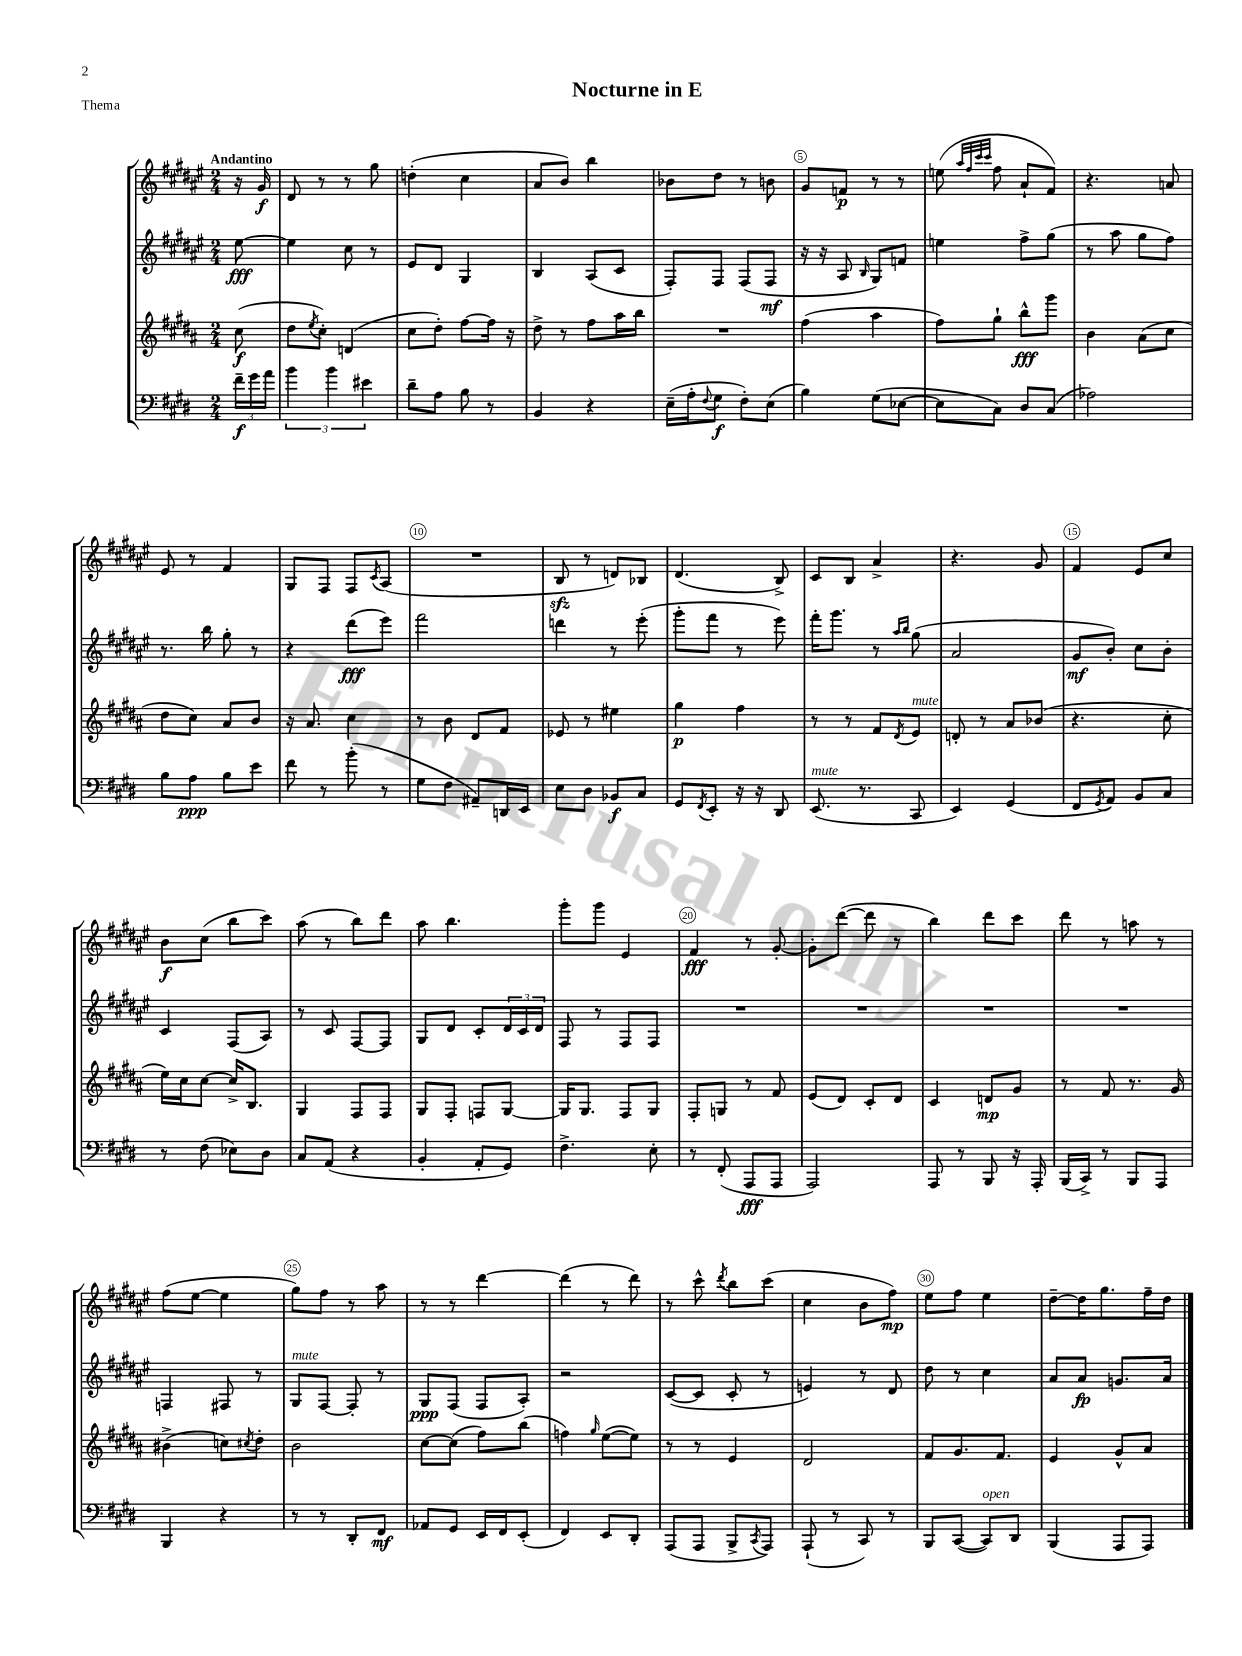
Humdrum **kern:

**kern	**kern	**kern	**kern
*staff4	*staff3	*staff2	*staff1
*clefF4	*clefG2	*clefG2	*clefG2
*k[f#c#g#d#]	*k[f#c#g#d#a#]	*k[f#c#g#d#a#e#]	*k[f#c#g#d#a#e#]
*M2/4	*M2/4	*M2/4	*M2/4
24f#~\LL	(8cc#\	[8ee#\	16r
24g#\	.	.	.
.	.	.	16g#/
24a\JJ	.	.	.
=	=	=	=
6b\	8dd#\L	4ee#\]	8d#/
.	8qee/	.	.
.	8cc#'\J)	.	8r
6b\	.	.	.
.	(4d/	8cc#\	8r
6e#\	.	.	.
.	.	8r	8gg#\
=	=	=	=
8d#~\L	8cc#\L	8e#/L	(4dd'\
8A\J	8dd#'\J)	8d#/J	.
8B\	[8ff#\L	4G#/	4cc#\
8r	16ff#\]Jk	.	.
.	16r	.	.
=	=	=	=
4BB/	8dd#^\	4B/	8a#/L
.	8r	.	8b/J)
4r	8ff#\L	(8A#/L	4bb\
.	16aa#\L	8c#/J	.
.	16bb\JJ	.	.
=	=	=	=
(16E~\LL	2r	8F#'/L)	8b-\L
16A'\J	.	.	.
8qqF#/	.	.	.
8G#\J	.	8F#/J	8dd#\J
8F#'\L)	.	(8F#/L	8r
(8E\J	.	8F#/J	8b\
=	=	=	=
4B\)	(4ff#\	16r	8g#/L
.	.	16r	.
.	.	8A#/	8f/J
.	.	16qqB/	.
(8G#\L	4aa#\	8G#/L)	8r
[8E-\J	.	8f/J	8r
=	=	=	=
8E-\]L	8ff#\L)	4ee\	(8ee\
.	.	.	32qqaa#/LLL
.	.	.	32qqff#/
.	.	.	32qqccc#/
.	.	.	32qqccc#/JJJ
8C#\J)	8gg#`\J	.	8ff#\
8D#/L	8bb^^\L	8ff#^\L	8a#`/L
(8C#/J	8ggg#\J	(8gg#\J	8f#/J)
=	=	=	=
2A-\)	4b\	8r	4.r
.	.	8aa#\	.
.	(8a#\L	8gg#\L	.
.	8cc#\J	8ff#\J)	8a/
=	=	=	=
8B\L	8dd#\L	8.r	8e#/
8A\J	8cc#\J)	.	8r
.	.	16bb\	.
8B\L	8a#/L	8gg#'\	4f#/
8e\J	8b/J	8r	.
=	=	=	=
8f#\	16r	4r	8G#/L
.	8.a#/	.	.
8r	.	.	8F#/J
(8b'\	4cc#\	(8ddd#\L	8F#/L
.	.	.	8qc#/
8r	.	8eee#\J)	(8A#/J
=	=	=	=
8G#\L	8r	2fff#\	2r
8F#\J	8b\	.	.
8AA#~/L)	8d#/L	.	.
16DD/L	8f#/J	.	.
16EE/JJ	.	.	.
=	=	=	=
8E\L	8e-/	4ddd\	8B/
8D#\J	8r	.	8r
8BB-/L	4ee#\	8r	8d/L)
8C#/J	.	(8eee#'\	8B-/J
=	=	=	=
8GG#/L	4gg#\	8ggg#'\L	(4.d#/
8qFF#/	.	.	.
8EE'/J	.	8fff#\J	.
16r	4ff#\	8r	.
16r	.	.	.
8DD#/	.	8eee#\)	8B^/)
=	=	=	=
(8.EE/	8r	16fff#'\LK	8c#/L
.	.	8.ggg#\J	.
.	8r	.	8B/J
8.r	.	.	.
.	8f#/L	8r	4a#^/
.	.	16qqaa#/LL	.
.	8qd#/	16qqbb/JJ	.
8CC#/	8e/J	(8gg#\	.
=	=	=	=
4EE/)	8d'/	2a#/	4.r
.	8r	.	.
(4GG#/	8a#/L	.	.
.	(8b-/J	.	8g#/
=	=	=	=
8FF#/L	4.r	8g#/L	4f#/
8qGG#/	.	.	.
8AA/J)	.	8b'/J)	.
8BB/L	.	8cc#\L	8e#/L
8C#/J	8cc#'\	8b'\J	8cc#/J
=	=	=	=
8r	16ee\LL)	4c#/	8b\L
.	16cc#\J	.	.
(8F#\	[8cc#\J	.	(8cc#\J
8E-\L)	16cc#^/]LK	(8F#/L	8bb\L
.	8.B/J	.	.
8D#\J	.	8A#/J)	8ccc#\J)
=	=	=	=
8C#/L	4G#/	8r	(8aa#\
(8AA/J	.	8c#/	8r
4r	8F#/L	[8F#/L	8bb\L)
.	8F#/J	8F#/]J	8ddd#\J
=	=	=	=
4BB'/	8G#/L	8G#/L	8aa#\
.	8F#'/J	8d#/J	4.bb\
8AA'/L	8F/L	8c#'/L	.
8GG#/J)	[8G#/J	24d#/L	.
.	.	24c#/	.
.	.	24d#/JJ	.
=	=	=	=
4.F#^\	16G#/]LK	8F#/	8ggg#'\L
.	8.G#/J	.	.
.	.	8r	8ggg#\J
.	8F#/L	8F#/L	4e#/
8E'\	8G#/J	8F#/J	.
=	=	=	=
8r	8F#'/L	2r	4f#/
(8FF#'/	8G/J	.	.
8AAA/L	8r	.	8r
8AAA/J	8f#/	.	[8g#'/
=	=	=	=
2AAA/)	(8e/L	2r	8g#'\]L
.	8d#/J)	.	([8ddd#\J
.	8c#'/L	.	8ddd#\]
.	8d#/J	.	8r
=	=	=	=
8AAA/	4c#/	2r	4bb\)
8r	.	.	.
8BBB/	8d/L	.	8ddd#\L
16r	8g#/J	.	8ccc#\J
16AAA'/	.	.	.
=	=	=	=
(16BBB/LL	8r	2r	8ddd#\
16CC#^/JJ)	.	.	.
8r	8f#/	.	8r
8BBB/L	8.r	.	8aa\
8AAA/J	.	.	8r
.	16g#/	.	.
=	=	=	=
4BBB/	(4b#^\	4F/	(8ff#\L
.	.	.	[8ee#\J
4r	8cc\L)	8F#/	4ee#\]
.	8qcc#/	.	.
.	8dd#'\J	8r	.
=	=	=	=
8r	2b\	8G#/L	8gg#\L)
8r	.	[8F#/J	8ff#\J
8DD#'/L	.	8F#'/]	8r
8FF#/J	.	8r	8aa#\
=	=	=	=
8AA-/L	[8cc#\L	8G#/L	8r
8GG#/J	(8cc#\]J	(8F#/J	8r
16EE/LL	8ff#\L)	8F#/L	[4ddd#\
16FF#/J	.	.	.
(8EE'/J	(8bb\J	8A#'/J)	.
=	=	=	=
4FF#/)	4ff\)	2r	(4ddd#\]
.	16qqgg#/	.	.
8EE/L	([8ee\L	.	8r
8DD#'/J	8ee\]J)	.	8ddd#\)
=	=	=	=
(8AAA/L	8r	([8c#/L	8r
8AAA/J	8r	8c#/]J	8ccc#^^\
.	.	.	8qddd#/
8BBB^/L	4e/	8c#'/	8bb\L
8qCC#/	.	.	.
8AAA/J)	.	8r	(8ccc#\J
=	=	=	=
(8AAA`/	2d#/	4e/)	4cc#\
8r	.	.	.
8CC#/)	.	8r	8b\L
8r	.	8d#/	8ff#\J)
=	=	=	=
8BBB/L	8f#/L	8dd#\	8ee#\L
([8CC#/J	8.g#/	8r	8ff#\J
8CC#/]L)	.	4cc#\	4ee#\
.	8.f#/J	.	.
8DD#/J	.	.	.
=	=	=	=
(4BBB/	4e/	8a#/L	[8dd#~\L
.	.	8a#/J	16dd#\]K
.	.	.	8.gg#\
8AAA/L	8g#^^/L	8.g/L	.
8AAA/J)	8a#/J	.	16ff#~\L
.	.	16a#/Jk	16dd#\JJ
==	==	==	==
*-	*-	*-	*-
